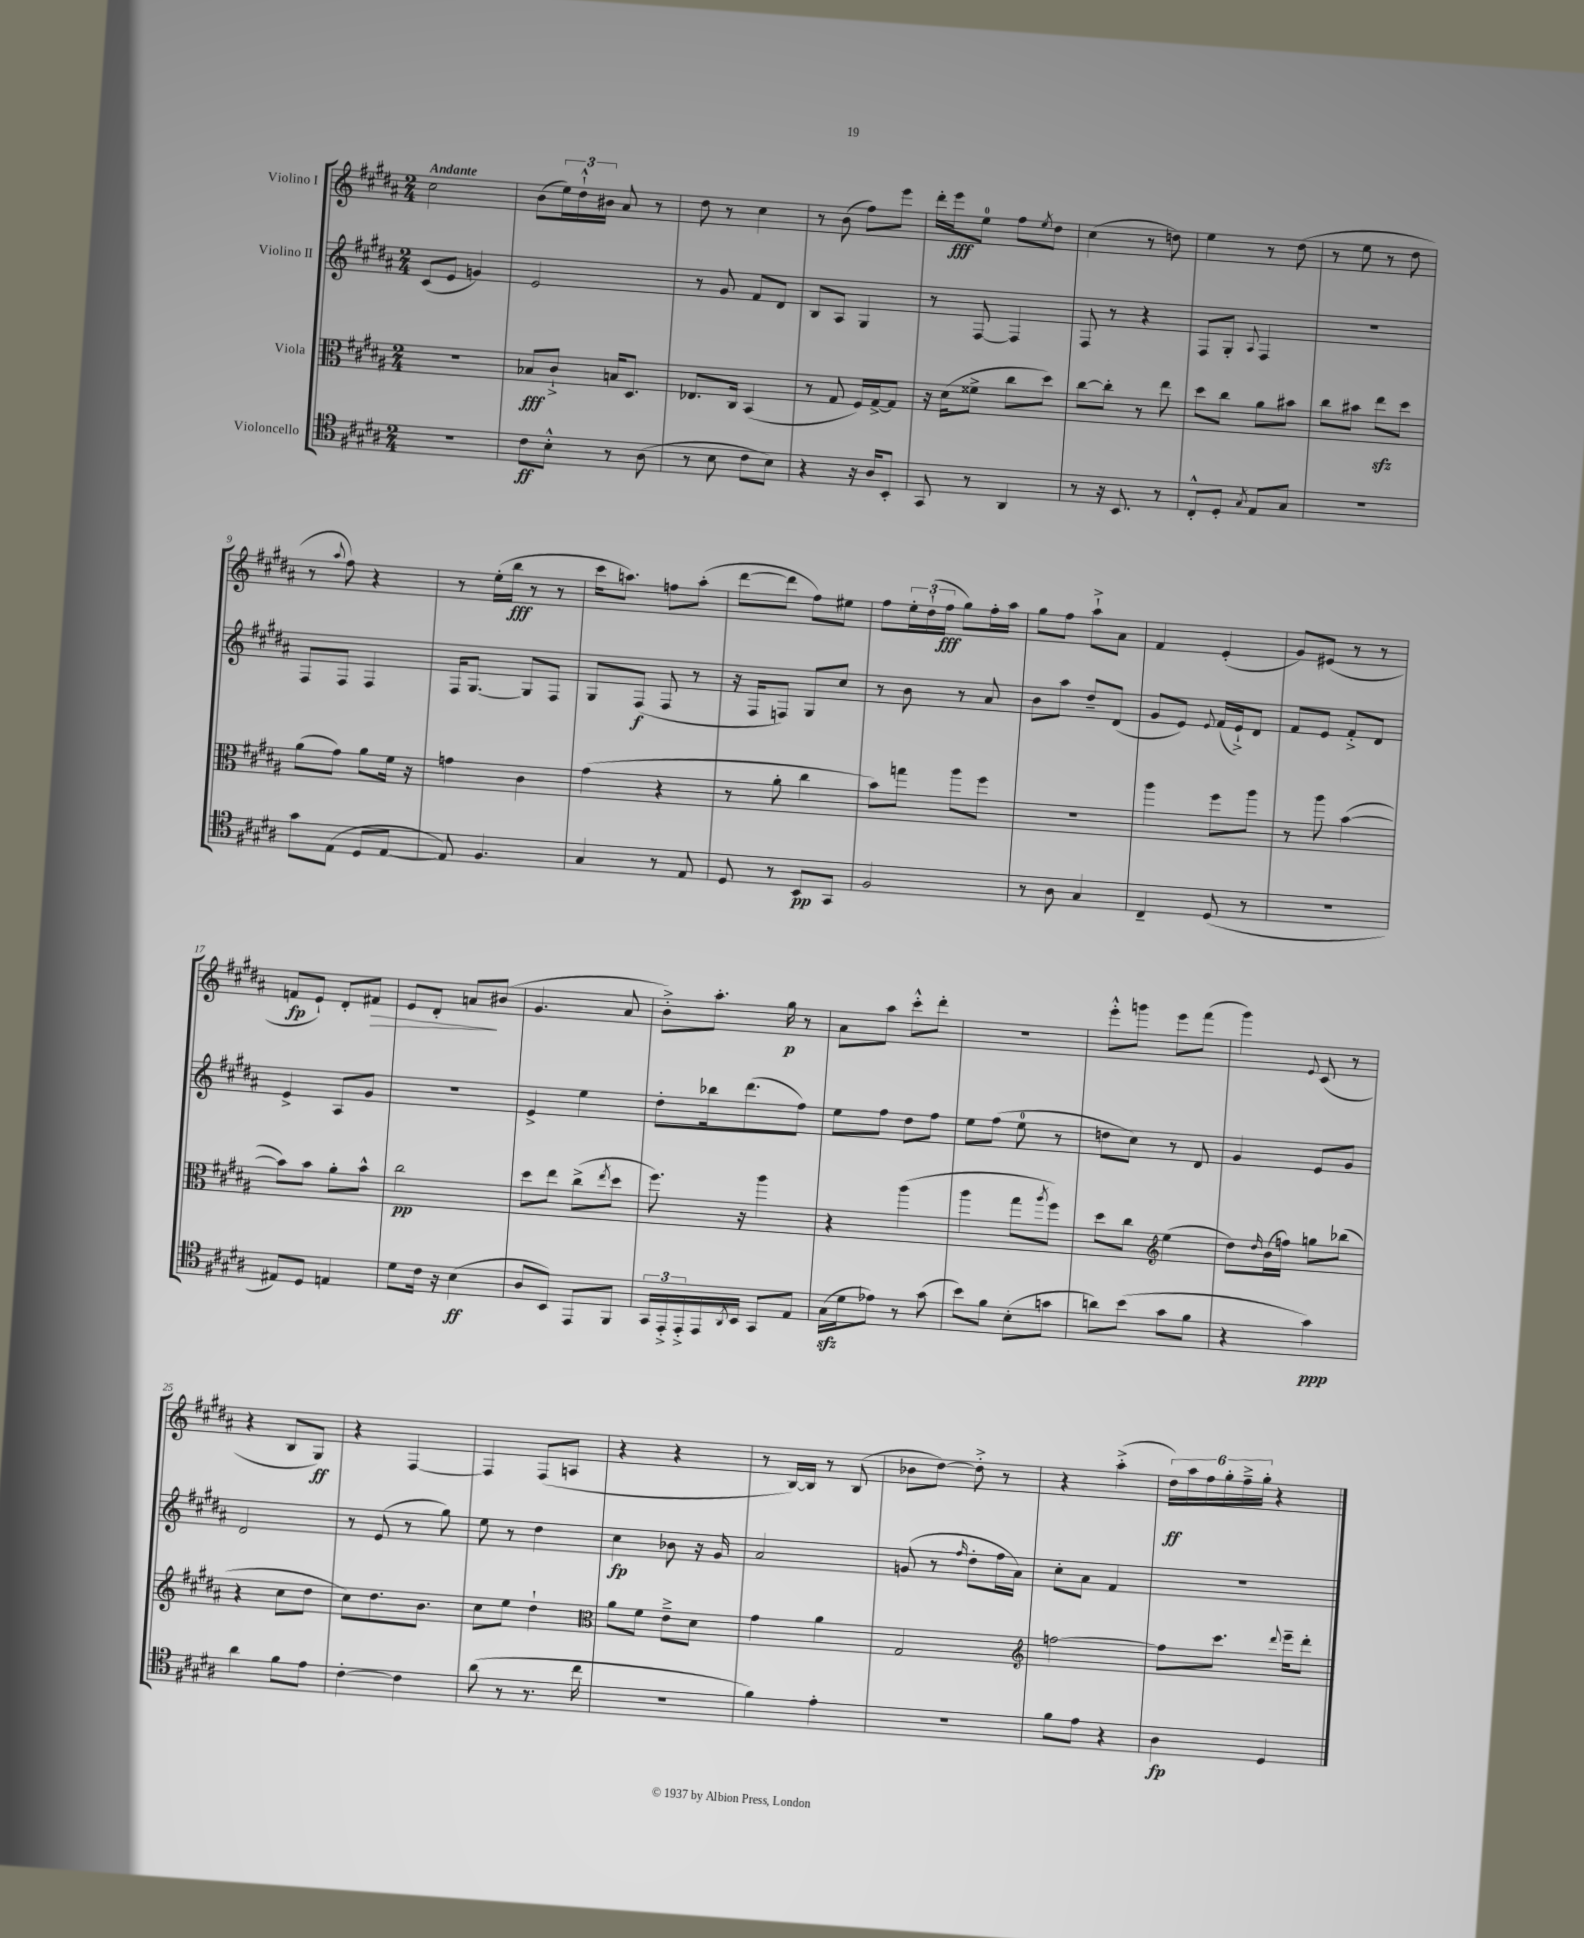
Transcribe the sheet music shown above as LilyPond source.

<<
\new StaffGroup <<
\new Staff = "s0" \with { instrumentName = "Violino I" } {
    \clef treble \key b \major \numericTimeSignature \time 2/4 \tempo "Andante"
    cis''2 |
    b'8( \tuplet 3/2 { e''16) dis''16-!-^ bis'16 } ais'8 r8 |
    dis''8 r8 cis''4 |
    r8 b'8( fis''8) e'''8 |
    dis'''16-. e'''16\fff e''8-0 fis''8 \acciaccatura { e''8 } dis''8 |
    cis''4( r8 d''8) |
    e''4 r8 dis''8( |
    r8 e''8 r8 dis''8 |
    r8 \appoggiatura { ais''8 } fis''8) r4 |
    r8 e''16-.( b''16\fff r8 r8 |
    cis'''16 a''8.) f''8 a''8-.( |
    dis'''8~ dis'''8 fis''8) eis''8 |
    fis''8 \tuplet 3/2 { e''16-. dis''16-!( fis''16\fff } gis''8) fis''16-. ais''16 |
    gis''8 fis''8 ais''8-!-> ais'8 |
    fis'4 e'4-.( |
    gis'8) eis'8( r8 r8 |
    f'8\fp e'8-!) dis'8-. fis'8\> |
    e'8 dis'8-. a'8\! bis'8( |
    gis'4. ais'8 |
    b'8-.->) ais''8.-. gis''16\p r8 |
    ais'8 ais''8 cis'''8-.-^ dis'''8-. |
    r2 |
    e'''8-.-^ g'''8 e'''8 fis'''8( |
    gis'''4) \appoggiatura { e'8 } cis'8( r8 |
    r4 b8 gis8\ff) |
    r4 fis4~ |
    fis4 fis8( a8 |
    r4 r4 |
    r8 b16~) b16 r8 b8( |
    bes'8 dis''8~) dis''8-.-> r8 |
    r4 ais''4-.->( |
    \tuplet 6/4 { dis''16\ff) ais''16 fis''16 gis''16-. fis''16---> gis''16-. } r4 \bar "|." |
}
\new Staff = "s1" \with { instrumentName = "Violino II" } {
    \clef treble \key b \major \numericTimeSignature \time 2/4
    cis'8( e'8 g'4) |
    e'2 |
    r8 gis'8 fis'8 dis'8 |
    b8 ais8 gis4 |
    r8 fis8~ fis4 |
    fis8 r8 r4 |
    fis8 gis8-. \appoggiatura { ais8 } fis4 |
    r2 |
    fis8 fis8 fis4 |
    fis16 gis8.~ gis8 fis8 |
    gis8 fis8\f( fis8 r8 |
    r16 fis16 f8) gis8 cis''8 |
    r8 b'8 r8 ais'8 |
    b'8 ais''8 dis''8-- dis'8( |
    gis'8 e'8) \appoggiatura { e'8 } fis'16( e'16-!->) dis'8 |
    fis'8 e'8 fis'8-.-> dis'8 |
    e'4-> ais8 gis'8 |
    R2 |
    e'4-> e''4 |
    dis''8-. bes''16 dis'''8.( fis''8) |
    e''8 fis''8 dis''8 fis''8 |
    e''8 fis''8( e''8-0 r8 |
    d''8 cis''8) r8 dis'8 |
    gis'4 e'8 gis'8 |
    dis'2 |
    r8 e'8( r8 gis''8) |
    e''8 r8 dis''4 |
    cis''4\fp bes'8 r16 gis'16 |
    ais'2 |
    g'8( r8 \grace { fis''16 } dis''8-. fis''16 ais'16) |
    cis''8-. ais'8 fis'4 |
    R2 \bar "|." |
}
\new Staff = "s2" \with { instrumentName = "Viola" } {
    \clef alto \key b \major \numericTimeSignature \time 2/4
    R2 |
    bes8\fff cis'8-!-> b16 dis8. |
    ees8. cis16 b,4( |
    r8 gis8 fis16) gis16~-> gis8 |
    r16 dis'16( fisis'8-> cis''8 dis''8) |
    cis''8~ cis''8-. r8 e''8 |
    dis''8 cis''8 ais'8 bis'8 |
    cis''8 bis'8 e''8\sfz dis''8 |
    ais'8( gis'8) ais'8 fis'16 r16 |
    g'4 cis'4 |
    gis'4( r4 |
    r8 ais'8-. cis''4 |
    b'8) g''8 ais''8 fis''8 |
    R2 |
    ais''4 fis''8 ais''8 |
    r8 ais''8 b'4~( |
    b'8) b'8 ais'8-. b'8-^ |
    cis''2\pp |
    dis''8 e''8 cis''8->( \acciaccatura { e''8 } dis''8 |
    fis''8.) r16 ais''4 |
    r4 ais''4( |
    ais''4 gis''8 \acciaccatura { ais''8 } fis''8) |
    dis''8 cis''8 \clef treble e''4( |
    dis''8) \grace { dis''16 } b'16( f''16) g''8 bes''8( |
    r4 cis''8 dis''8 |
    cis''8) dis''8. b'8. |
    cis''8 e''8 dis''4-! |
    \clef alto ais'8 fis'8 e'8---> dis'8 |
    gis'4 ais'4 |
    gis2 |
    \clef treble f''2~ |
    f''8 cis'''8. \appoggiatura { dis'''8 } e'''16-- dis'''8-. \bar "|." |
}
\new Staff = "s3" \with { instrumentName = "Violoncello" } {
    \clef tenor \key b \major \numericTimeSignature \time 2/4
    r2 |
    cis'8\ff b8-.-^ r8 ais8( |
    r8 b8 cis'8 b8) |
    r4 r16 ais16 b,8-. |
    gis,8 r8 ais,4 |
    r8 r16 b,8. r8 |
    cis8-.-^ dis8-. \acciaccatura { gis8 } e8 gis8 |
    r2 |
    gis'8 e8( dis8 e8~ |
    e8) fis4. |
    gis4 r8 e8 |
    dis8 r8 b,8\pp gis,8 |
    fis2 |
    r8 ais8 gis4 |
    cis4-- dis8( r8 |
    R2 |
    eis8) dis8 e4 |
    dis'8 cis'16 r16 b4\ff( |
    ais8 b,8) e,8 fis,8 |
    \tuplet 3/2 { gis,16 e,16-.-> e,16-.-> } e,16 \acciaccatura { ais,8 } b,16 gis,8 e8 |
    gis16\sfz( dis'16 ees'8) r8 gis'8( |
    b'8) fis'8 b8-.( g'8 |
    a'8) b'8( gis'8 fis'8 |
    r4 gis'4\ppp) |
    ais'4 fis'8 e'8 |
    cis'4~-. cis'4 |
    ais'8( r8 r8. cis''16 |
    R2 |
    fis'4) e'4-. |
    r2 |
    fis'8 e'8 r4 |
    ais4\fp dis4 \bar "|." |
}
>>
>>
